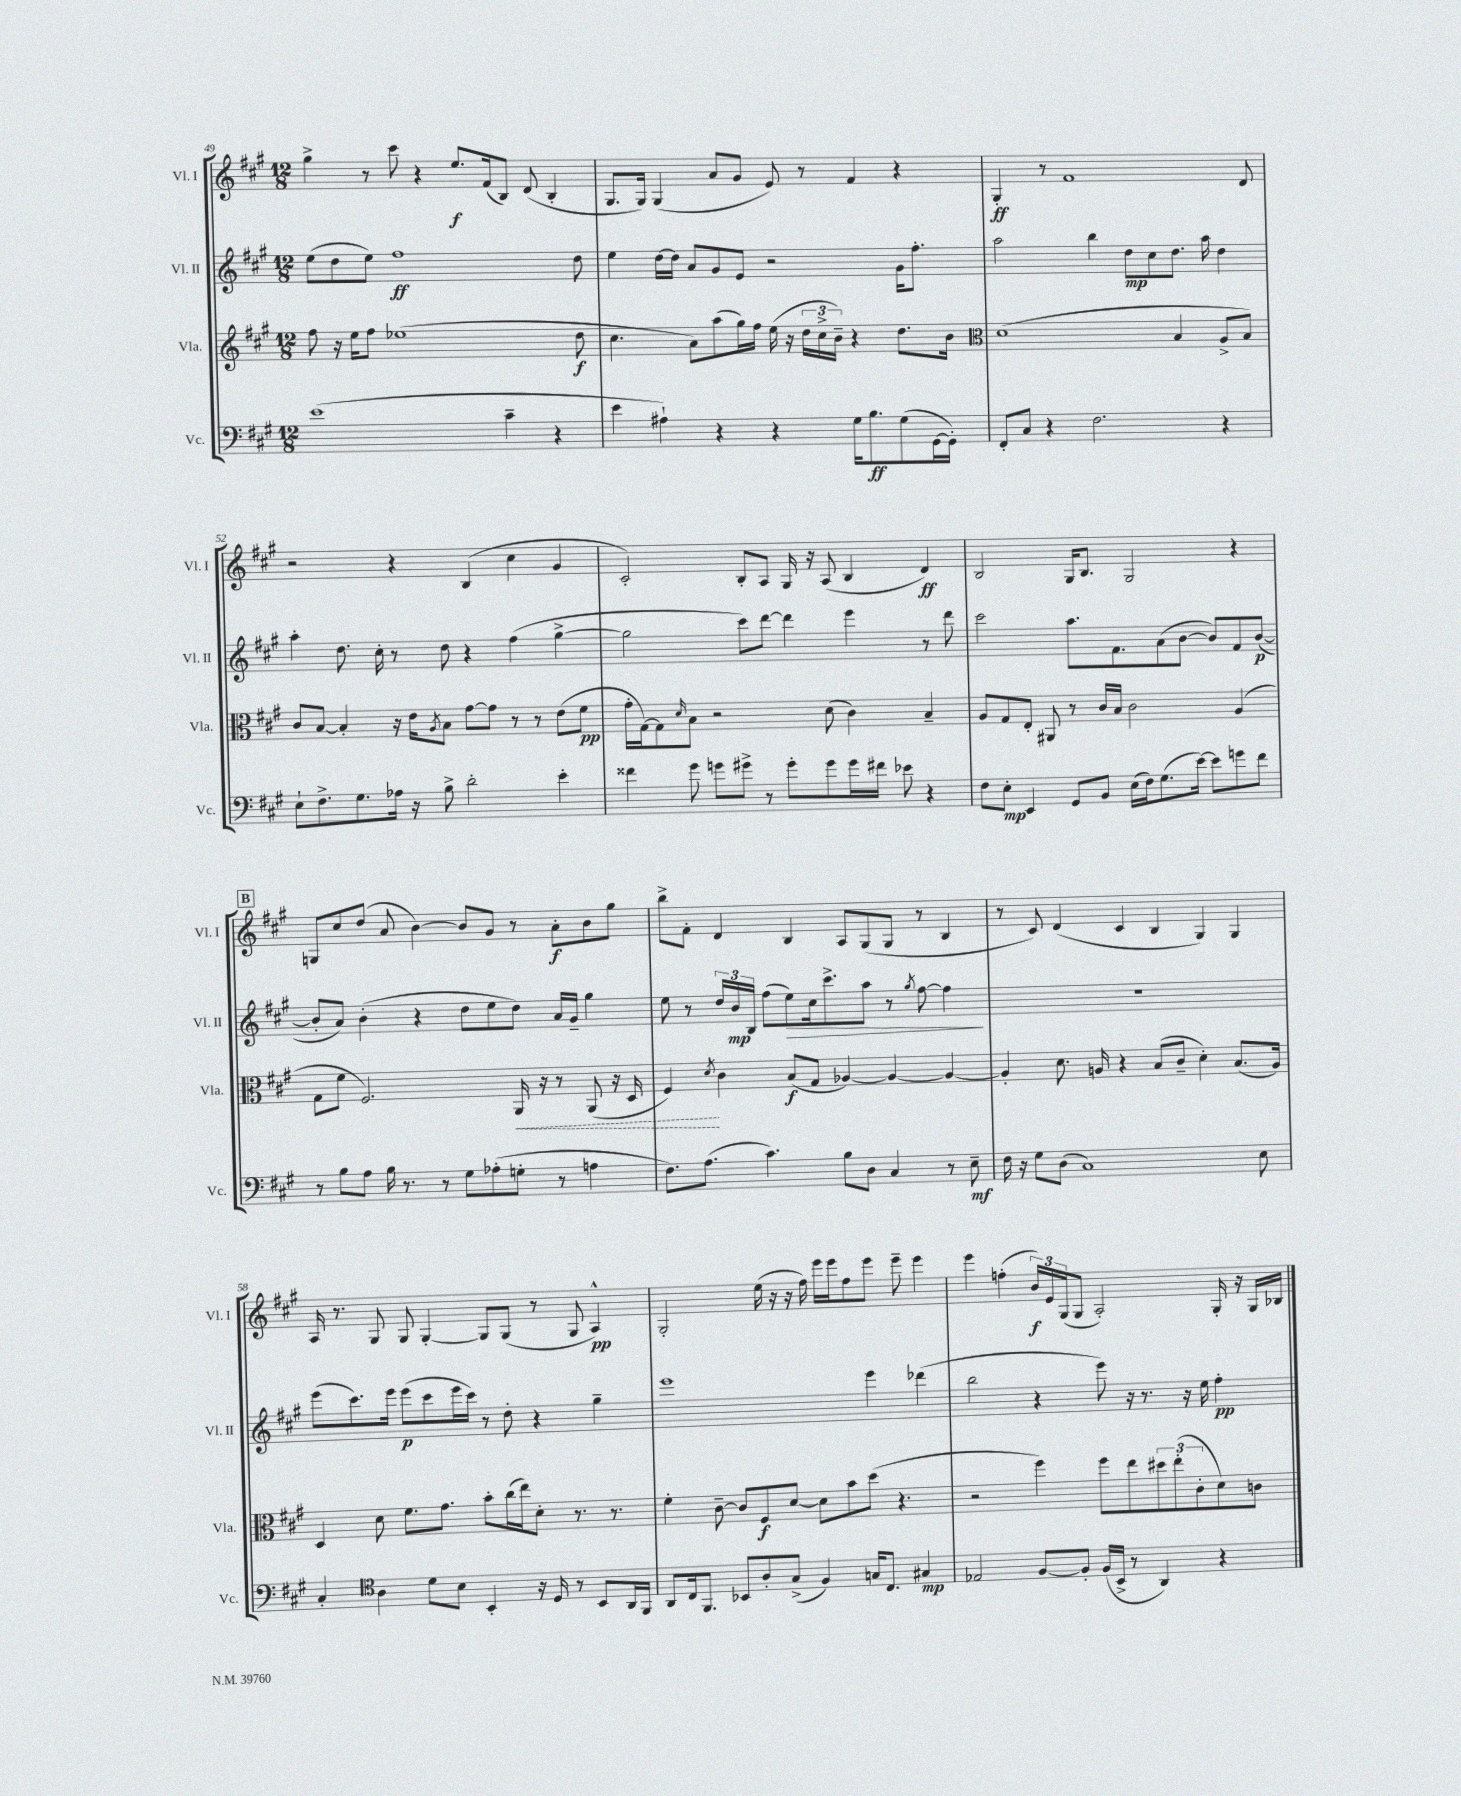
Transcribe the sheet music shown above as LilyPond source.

<<
\new StaffGroup <<
\new Staff = "s0" \with { instrumentName = "Vl. I" shortInstrumentName = "Vl. I" } {
    \clef treble \key a \major \numericTimeSignature \time 12/8
    gis''4-> r8 cis'''8 r4 e''8.\f fis'16( b8) d'8( b4-. |
    gis8. gis16) gis4( a'8 gis'8 e'8) r8 fis'4 r4 |
    gis4-.\ff r8 fis'1 d'8 |
    r2 r4 b4( cis''4 gis'4 |
    cis'2-.) b8-. a8 gis16 r16 a8( b4 d'4\ff) |
    b2 gis16 b8. gis2 r4 |
    \mark \markup { \box "B" } g8 cis''8 d''8( a'8 b'4~) b'8 gis'8 r8 a'8-.\f b'8 gis''8 |
    b''8-> fis'8-. d'4 b4 a8 gis8( gis8 r8 b4 |
    r8 cis'8) d'4( cis'4 b4 gis4) gis4 |
    a16 r8. gis8 gis8 gis4~-. gis8 gis8( r8 gis8 a4-^\pp) |
    gis2-. e''16( r16 r16 fis''16) e'''16 e'''16 fis''8 e'''8 e'''8-- e'''4 |
    e'''4 f''4-.( \tuplet 3/2 { b'16\f) e'16 gis16( } gis8 a2-.) gis16-. r16 gis16 bes16 \bar "|." |
}
\new Staff = "s1" \with { instrumentName = "Vl. II" shortInstrumentName = "Vl. II" } {
    \clef treble \key a \major \numericTimeSignature \time 12/8
    e''8( d''8 e''8) fis''1\ff d''8 |
    e''4 d''16~ d''16 a'8 gis'8 e'8 r2 gis'16 fis''8.-. |
    a''2 b''4 d''8\mp cis''8 d''8. a''16 d''4 |
    a''4-. d''8. cis''16-. r8 d''8 r4 fis''4( gis''4~-> |
    gis''2 cis'''8) d'''8~ d'''4 e'''4 r8 d'''8 |
    cis'''2 a''8. fis'8. a'8( b'8~ b'8) fis'8 b'8~\p( |
    \mark \markup { \box "B" } b'8-. a'8) b'4-.( r4 d''8 e''8 d''8) a'16 gis'16-- gis''4 |
    e''8 r8 \tuplet 3/2 { d''16 b'16\mp b16 } fis''8( e''8\>) cis''16 cis'''8.-> a''8 r8 \acciaccatura { gis''8 } fis''8~ fis''4\! |
    R1. |
    e'''8( cis'''8.) e'''16 e'''8\p( cis'''8 e'''16 cis'''16) r8 d''8-. r4 gis''4-- |
    e'''1 e'''4 des'''4( |
    b''2 r4 e'''8) r16 r8. r16 e''16 fis''4-.\pp \bar "|." |
}
\new Staff = "s2" \with { instrumentName = "Vla." shortInstrumentName = "Vla." } {
    \clef treble \key a \major \numericTimeSignature \time 12/8
    fis''8 r16 e''16 fis''8 ees''1( d''8\f |
    cis''4. a'8) a''8( gis''16) fis''16 e''16( r16 \tuplet 3/2 { d''16 cis''16-> b'16--) } r4 d''8. b'16 |
    \clef alto d'1( b4 a8-> b8) |
    cis'8 b8~ b4-. r16 e'16 \acciaccatura { a8 } b8 gis'8~ gis'8 r8 r8 e'8( fis'8\pp |
    gis'16-. gis16~) gis8 \grace { d'16 } b8 r2 d'8( cis'4) b4-- |
    a8 gis8 e8-. ais,8 r8 cis'16 b16 cis'2 a4( |
    \mark \markup { \box "B" } gis8 fis'8 fis2.) \once \override Hairpin.style = #'dashed-line a,16\< r16 r8 a,8( r16 d16 |
    fis4\!) \acciaccatura { d'8 } cis'4 b8\f( gis8 aes4~) aes4~ aes4~ |
    aes4-. d'8. a16 r4 b8( cis'8-- d'4-.) b8.( a16) |
    d4 d'8 fis'8. gis'8. b'8-. cis''16( e''16) d'8-. r8. r8. |
    fis'4-. cis'8~-- cis'8 fis8\f d'8~ d'8 b'8 d''8( r4. |
    r2 fis''4) fis''8 e''8 \tuplet 3/2 { dis''8 e''8-.( cis'8-. } d'8) c'8 \bar "|." |
}
\new Staff = "s3" \with { instrumentName = "Vc." shortInstrumentName = "Vc." } {
    \clef bass \key a \major \numericTimeSignature \time 12/8
    e'1( cis'4-- r4 |
    e'4 ais4-!) r4 r4 gis16 b8.\ff gis8( gis,16~ gis,16-.) |
    fis,8-. cis8 r4 fis2. r4 |
    e8-! fis8.-> gis8. aes16 r16 b8-> d'2-. e'4-. |
    fisis'4 gis'8 g'8 gis'8-> r8 gis'8-. gis'8 gis'16 fis'16 ees'8 r4 |
    fis8 e8-.\mp e,4 gis,8 b,8 e16( fis16) gis8.( e'16~) e'8 g'8 fis'8 |
    \mark \markup { \box "B" } r8 b8 a8 b16 r8. r8 gis8 aes8-.( g8-. r8 a4 |
    fis8.) a8.( cis'4.) b8 d8 cis4 r8 e8--\mf |
    fis16 r16 gis8 d8( cis1) e8 |
    cis4-. \clef tenor a4 d'8 b8 b,4-. r16 d16 r8 b,8 a,16 fis,16 |
    a,8 cis16 fis,8. bes,8 a8-. gis8->( fis4) g16 cis8. gis4\mp |
    ees2 fis8~ fis8-. fis16( b,16-> r8 a,4) r4 \bar "|." |
}
>>
>>
\layout { \context { \Score currentBarNumber = #49 } }
